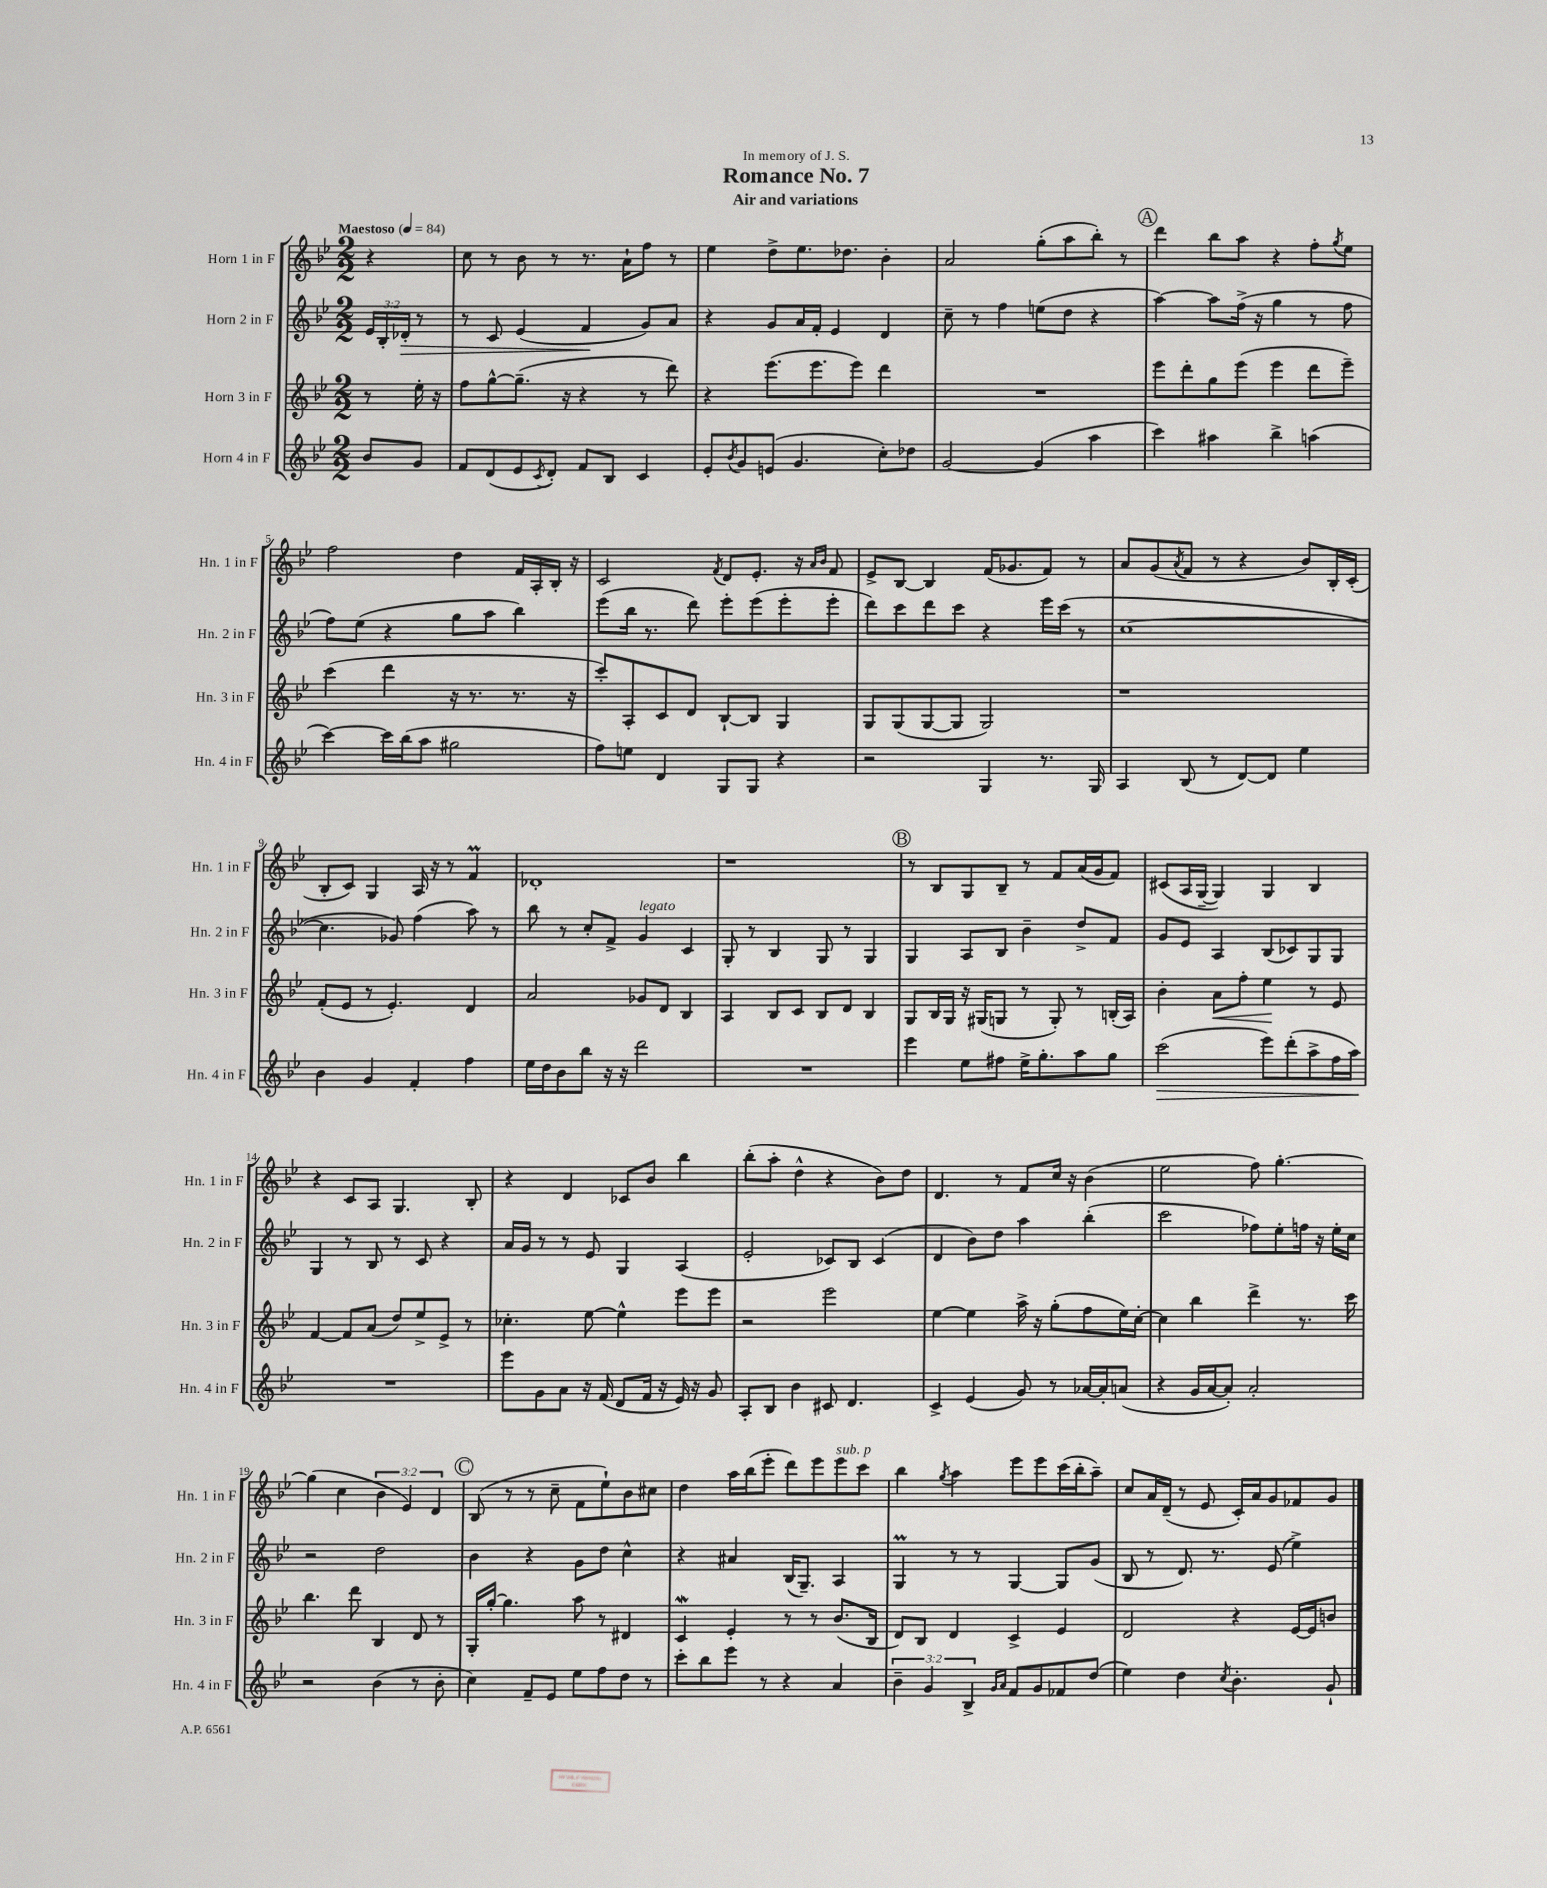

**kern	**kern	**kern	**kern
*staff4	*staff3	*staff2	*staff1
*clefG2	*clefG2	*clefG2	*clefG2
*k[b-e-]	*k[b-e-]	*k[b-e-]	*k[b-e-]
*M2/2	*M2/2	*M2/2	*M2/2
*MM84	*MM84	*MM84	*MM84
8b-/L	8r	24e-/LL	4r
.	.	24B-'/	.
.	.	24d-'/JJ	.
8g/J	16ee-'\	8r	.
.	16r	.	.
=	=	=	=
8f/L	8ff\L	8r	8cc\
(8d/	[8gg^^\	8c/	8r
8e-/	(8.gg~\]J	(4e-/	8b-\
8qc/	.	.	.
8d'/J)	.	.	8r
.	16r	.	.
8f/L	4r	4f/	8.r
8B-/J	.	.	.
.	.	.	16a`\LK
4c/	8r	8g/L)	8ff\J
.	8ddd\)	8a/J	8r
=	=	=	=
8e-'/L	4r	4r	4ee-\
8qb-/	.	.	.
8g/	.	.	.
(8e/J	(8.eee-\L	8g/L	8dd^\L
4.g/	.	16a/L	8.ee-\
.	8.eee-\	16f'/JJ	.
.	.	4e-/	.
.	.	.	8.dd-\J
.	8eee-\J)	.	.
8cc'\L)	4ddd\	4d/	4b-'\
8dd-\J	.	.	.
=	=	=	=
[2g/	1r	8cc~\	2a/
.	.	8r	.
.	.	4ff\	.
(4g/]	.	(8ee\L	(8gg'\L
.	.	8dd\J	8aa\
4aa\	.	4r	8bb-'\J)
.	.	.	8r
=	=	=	=
4ccc\)	8eee-\L	[4aa\)	4ddd\
.	8ddd'\	.	.
4aa#\	8gg\	8aa\]L	8bb-\L
.	(8eee-\J	(16ff^\Jk	8aa\J
.	.	16r	.
4bb-^\	4eee-\	4gg\	4r
(4aa\	8ddd\L	8r	8ff'\L
.	.	.	8qgg/
.	8eee-~\J)	8ff\	8ee-\J
=	=	=	=
[4ccc\)	(4ccc\	8ff\L)	2ff\
.	.	(8ee-\J	.
16ccc\]LL	4ddd\	4r	.
(16bb-\J	.	.	.
8aa\J	.	.	.
2gg#\	16r	8gg\L	4dd\
.	8.r	.	.
.	.	8aa\J	.
.	8.r	4bb-\)	16f/LL
.	.	.	16A'/
.	.	.	16B-'/JJ
.	16r	.	16r
=	=	=	=
8ff\L)	8ccc'/L)	(8eee-\L	2c/
8ee\J	8A'/	16bb-\Jk	.
.	.	8.r	.
4d/	8c/	.	.
.	8d/J	8ddd\)	.
.	.	.	8qf/
8G/L	[8B-`/L	8eee-'\L	8d/L
8G/J	8B-/]J	(8eee-\	8.e-'/J
4r	4G/	8eee-'\	.
.	.	.	16r
.	.	.	16qqa/LL
.	.	.	16qqb-/JJ
.	.	8eee-'\J	8f/
=	=	=	=
2r	8G/L	8ddd\L)	8e-^/L
.	(8G/	8ccc\	[8B-/J
.	[8G/	8ddd\	4B-/]
.	8G/]J	8ccc\J	.
4G/	2G/)	4r	(16f/LK
.	.	.	8.g-/
8.r	.	16eee-\LL	8f/J)
.	.	(16ccc\JJ	.
.	.	8r	8r
16G/	.	.	.
=	=	=	=
4A/	1r	[1cc	8a/L
.	.	.	(8g/
.	.	.	8qa/
(8B-/	.	.	8f/J
8r	.	.	8r
[8d/L)	.	.	4r
8d/]J	.	.	.
4ee-\	.	.	8b-/L)
.	.	.	16B-'/L
.	.	.	(16c'/JJ
=	=	=	=
4b-\	(8f'/L	4.cc\]	8B-'/L
.	8e-/J	.	8c/J)
4g/	8r	.	4G/
.	4.e-'/)	8g-/)	.
4f'/	.	(4ff\	16A/
.	.	.	16r
.	.	.	8r
4ff\	4d/	8aa\)	4f/
.	.	8r	.
=	=	=	=
16ee-\LL	2a/	8bb-\	1d-'
16dd\J	.	.	.
8b-\	.	8r	.
8bb-\J	.	8cc'/L	.
16r	.	8f^/J	.
16r	.	.	.
2ddd\	8g-/L	4g/	.
.	8d/J	.	.
.	4B-/	4c/	.
=	=	=	=
1r	4A/	8G'/	1r
.	.	8r	.
.	8B-/L	4B-/	.
.	8c/J	.	.
.	8B-/L	8G/	.
.	8d/J	8r	.
.	4B-/	4G/	.
=	=	=	=
4eee-\	8G/L	4G/	8r
.	16B-/L	.	8B-/L
.	16G/JJ	.	.
8ee-\L	16r	8A/L	8G/
.	(16G#/LK	.	.
8ff#\J	8G/J	8B-/J	8B-~/J
16ee-^\LK	8r	4b-~\	8r
8.gg'\	.	.	.
.	8G'/)	.	8f/L
8aa\	8r	8dd^/L	(16a/L
.	.	.	16g/J
8gg\J	(16B'/LL	8f/J	8f/J)
.	16A/JJ)	.	.
=	=	=	=
(2ccc\	4b-'\	8g/L	(8c#/L
.	.	8e-/J	16A/L
.	.	.	[16G~/JJ
.	8a\L	4A/	4G/])
.	8ff'\J	.	.
8eee-\L)	4ee-\	(8B-/L	4G/
(8ddd'\	.	8c-/)	.
8aa^\	8r	8G/	4B-/
16ff\L	8e-/	8G/J	.
16aa\JJ)	.	.	.
=	=	=	=
1r	[4f/	4G/	4r
.	8f/]L	8r	8c/L
.	(8a/J	8B-/	8A/J
.	8dd/L)	8r	4.G/
.	8ee-^/	8c/	.
.	8e-^/J	4r	.
.	8r	.	8B-'/
=	=	=	=
8eee-\L	4.cc-'\	16a/LL	4r
.	.	16g/JJ	.
8g\	.	8r	.
8a\J	.	8r	4d/
16r	[8ee-\	8e-/	.
(16f/	.	.	.
8d/L	4ee-^^\]	4G/	8c-/L
16f/Jk	.	.	8b-/J
16r	.	.	.
16e-/)	8eee-\L	(4A/	4bb-\
16r	.	.	.
8g/	8eee-\J	.	.
=	=	=	=
8A'/L	2r	2e-'/	(8bb-'\L
8B-/J	.	.	8aa'\J
4b-\	.	.	4dd^^\
8c#/	2eee-\	8c-/L)	4r
4.d/	.	8B-/J	.
.	.	(4c-/	8b-\L)
.	.	.	8dd\J
=	=	=	=
4c^/	[4ee-\	4d/	4.d/
(4e-/	4ee-\]	8b-\L)	.
.	.	8dd\J	8r
8g/)	16aa^\	4aa\	8f/L
.	16r	.	.
8r	(8gg'\L	.	16cc/Jk
.	.	.	16r
[16a-/LL	8ff\	(4bb-'\	(4b-\
16a-'/]J	.	.	.
(8a/J	16ee-\L)	.	.
.	[16cc'\JJ	.	.
=	=	=	=
4r	4cc\]	2ccc\	2ee-\
16g/LL	4bb-\	.	.
[16a/J	.	.	.
8a'/]J)	.	.	.
2a'/	4ddd^\	8ff-\L)	8ff\)
.	.	8ee-'\	[4.gg'\
.	8.r	16ff\Jk	.
.	.	16r	.
.	.	16ee-'\LL	.
.	16ccc\	16cc\JJ	.
=	=	=	=
2r	4.bb-\	2r	(4gg\]
.	.	.	4cc\
.	8ddd\	.	.
(4b-\	4B-/	2dd\	6b-\
.	.	.	6e-/)
8r	8d/	.	.
.	.	.	6d/
8b-'\	8r	.	.
=	=	=	=
4cc\)	16G'/LL	4b-\	(8B-/
.	[16gg'/JJ	.	.
.	4.gg\]	.	8r
8f~/L	.	4r	8r
8e-/J	.	.	8cc~\
8ee-\L	8aa\	8g\L	8f\L
8ff\	8r	8dd\J	8ee-`\)
8dd\J	4d#/	4cc^^\	8b-\
8r	.	.	8cc#\J
=	=	=	=
8ccc'\L	4c/	4r	4dd\
8bb-\	.	.	.
8eee-\J	4e-'/	4a#/	16aa\LL
.	.	.	(16bb-\J
8r	.	.	8eee-'\J
4r	8r	(16B-/LK	8ddd\L)
.	.	8.G~/J)	.
.	8r	.	8eee-\
4a/	(8.b-/L	4A/	8eee-\
.	.	.	8ccc\J
.	16B-/Jk	.	.
=	=	=	=
6b-~\	8d/L)	4G/	4bb-\
.	8B-/J	.	.
6g/	.	.	.
.	.	.	8qgg/
.	4d/	8r	4aa\
6B-^/	.	.	.
.	.	8r	.
16qqg/LL	.	.	.
16qqa/JJ	.	.	.
8f/L	4c^/	[4G/	8eee-\L
8g/	.	.	8eee-\
8f-/	4e-/	8G/]L	(16ccc\L
.	.	.	16bb-'\J
(8dd/J	.	(8g/J	8aa~\J)
=	=	=	=
4ee-\)	2d/	8B-/	8cc/L
.	.	8r	16a/L
.	.	.	(16d~/JJ
4dd\	.	8.d/)	8r
.	.	.	8e-/
.	.	8.r	.
8qcc/	.	.	.
4.b-'\	4r	.	16c'/LL)
.	.	.	16a/J
.	.	(8e-/	8g/
.	[16e-/LL	4ee-^\)	8f-/
.	16e-/]J	.	.
8g`/	8b/J	.	8g/J
==	==	==	==
*-	*-	*-	*-
